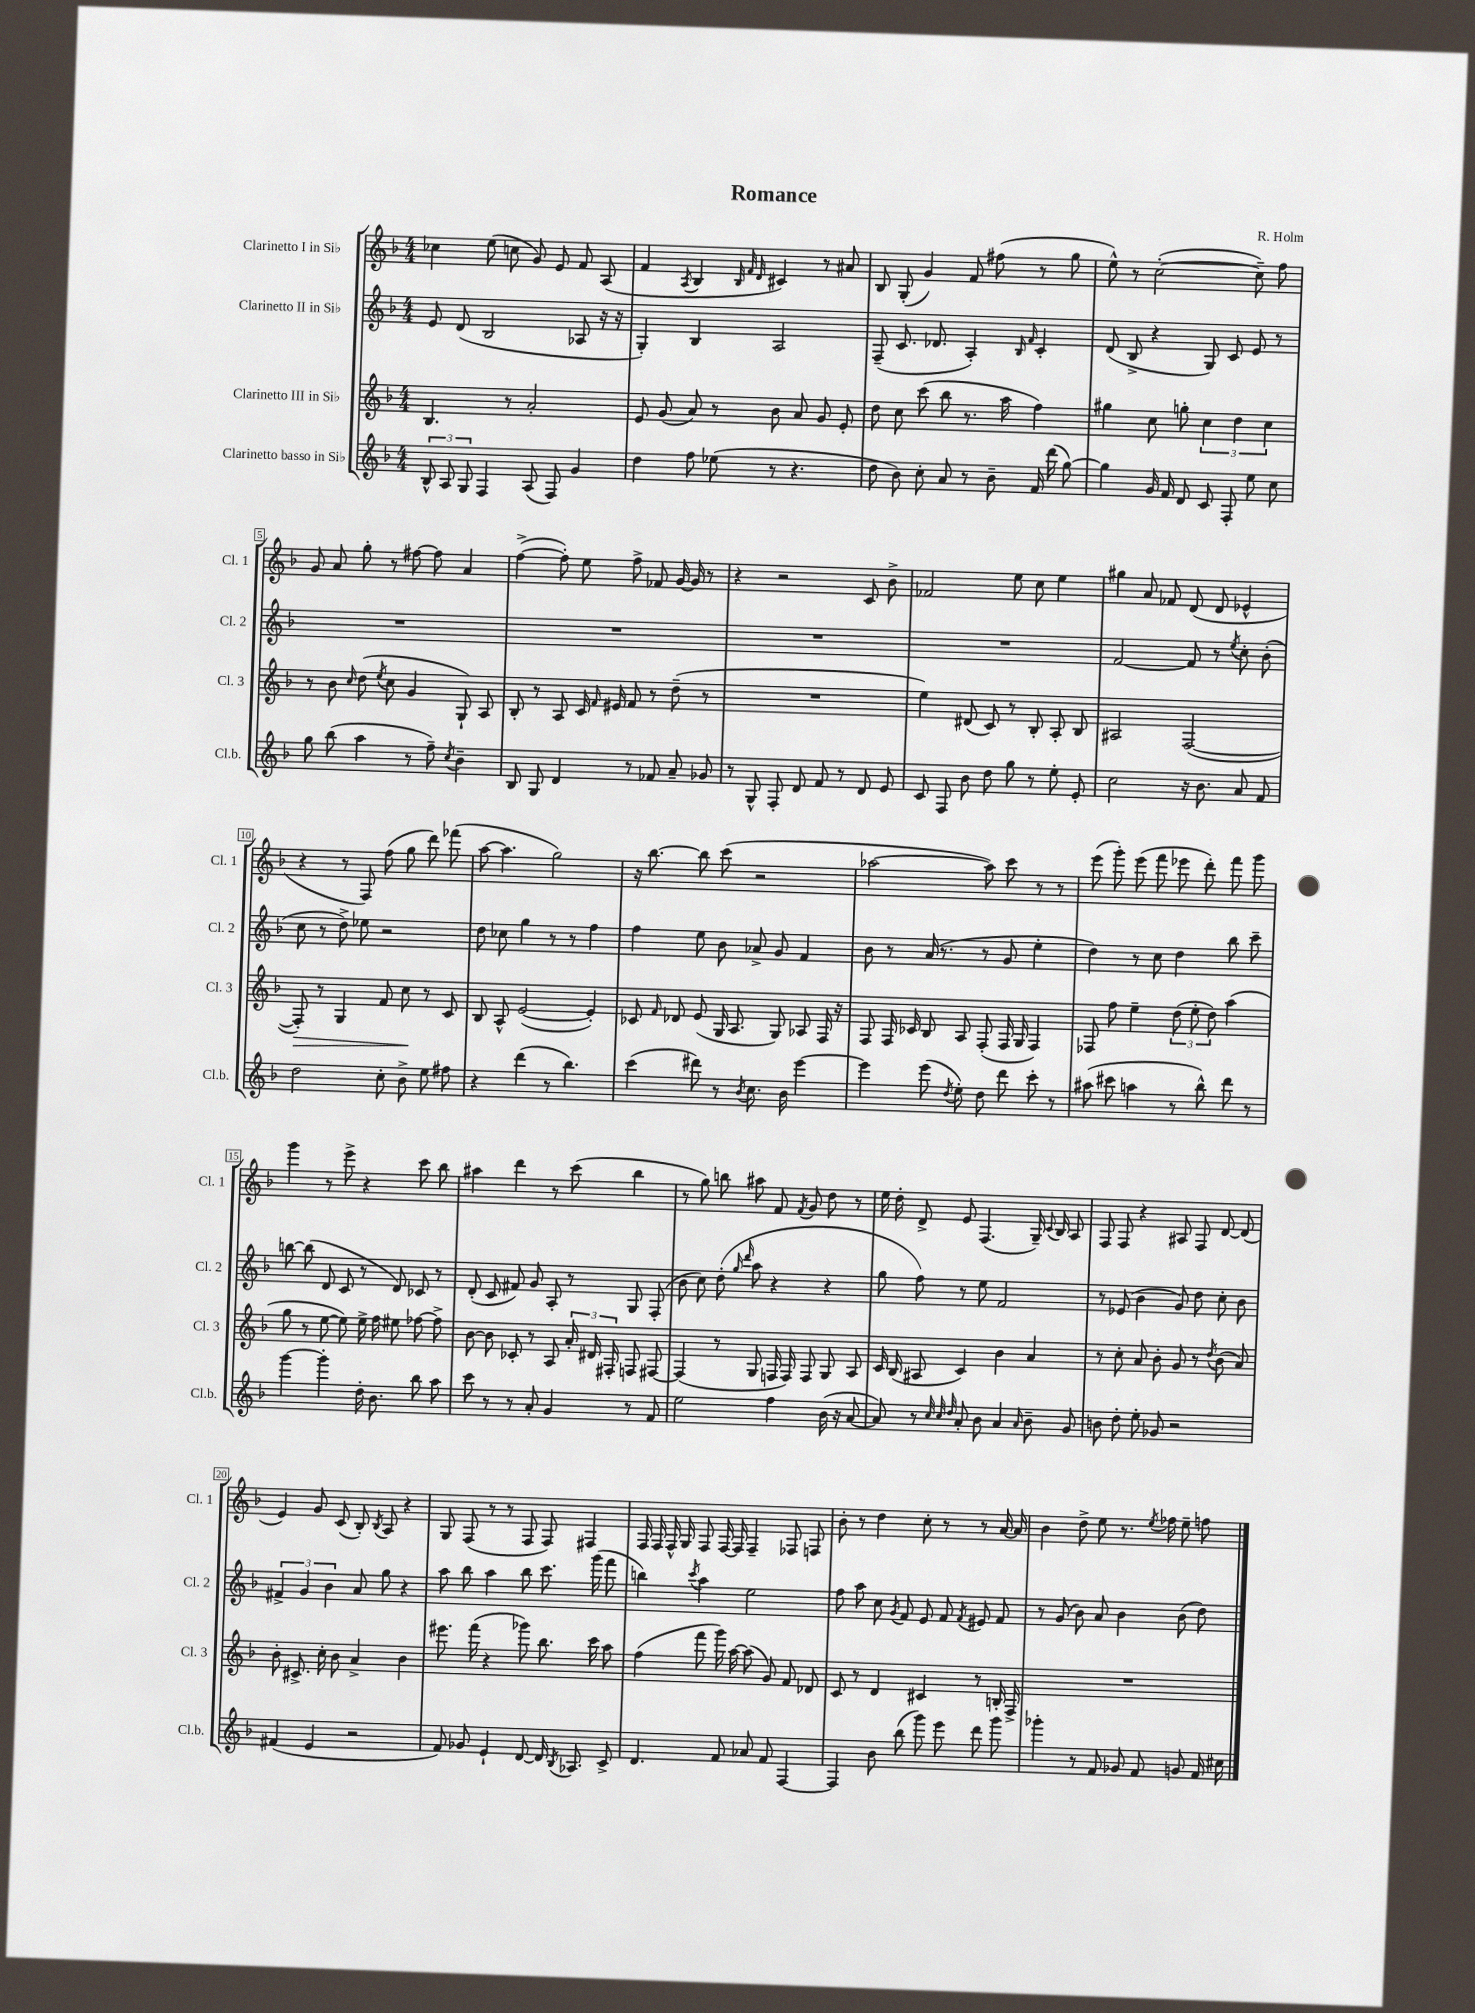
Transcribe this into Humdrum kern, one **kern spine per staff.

**kern	**kern	**dynam	**kern	**kern
*part4	*part3	*part3	*part2	*part1
*staff4	*staff3	*staff3	*staff2	*staff1
*I"Clarinetto basso in Si♭	*I"Clarinetto III in Si♭	*	*I"Clarinetto II in Si♭	*I"Clarinetto I in Si♭
*I'Cl.b.	*I'Cl. 3	*	*I'Cl. 2	*I'Cl. 1
*clefG2	*clefG2	*	*clefG2	*clefG2
*k[b-]	*k[b-]	*	*k[b-]	*k[b-]
*M4/4	*M4/4	*	*M4/4	*M4/4
=1	=1	=1	=1	=1
12B-^^/	4.B-/	.	8e/	4cc-X\
12A/	.	.	.	.
.	.	.	(8d/	.
12G/	.	.	.	.
4F/	.	.	2B-/	(8ee\
.	8r	.	.	8ccn\
(8A/	2a'/	.	.	8g/)
8F/)	.	.	.	8e/
4g/	.	.	8A-X/	8f/
.	.	.	16r	(8A/
.	.	.	16r	.
=2	=2	=2	=2	=2
4dd\	8e/	.	4G'/)	4f/
.	(8g/	.	.	.
.	.	.	.	8qA/
8ff\	8a/)	.	4B-/	4B-/
(8ee-X\	8r	.	.	.
.	.	.	.	32qqB-/
.	.	.	.	32qqf/
.	.	.	.	32qqd/
8r	8b-\	.	2A/	4c#X/)
4.r	8a/	.	.	.
.	8g/	.	.	8r
.	8e'/	.	.	8a#X/
=3	=3	=3	=3	=3
8dd\	8dd\	.	(8F~/	8B-/
8b-\)	8cc\	.	8.c/	(8G'/
8cc'\	(8ccc\	.	.	4g/)
.	.	.	8.d-X/	.
8a/	8bb-\	.	.	.
8r	8.r	.	4A'/)	8f/
8b-~\	.	.	.	(8ff#X\
.	16aa\	.	.	.
.	.	.	16qqB-/	.
.	.	.	16qqf/	.
16f/	4ff\)	.	4c'/	8r
(16ddd\	.	.	.	.
[8gg\)	.	.	.	8gg\
=4	=4	=4	=4	=4
4gg\]	4gg#X\	.	(8d/	8ee^^\)
.	.	.	8B-^/	8r
16g/	8cc\	.	4r	([2cc'\
16f/	.	.	.	.
8d/	8ggn'\	.	.	.
8c/	6cc\	.	8G/)	.
8F'/	.	.	8c/	.
.	6dd\	.	.	.
8ee\	.	.	8e/	8cc~\])
.	6cc\	.	.	.
8cc\	.	.	8r	8ff\
!!LO:LB:g=z
=5	=5	=5	=5	=5
8gg\	8r	.	1r	8g/
(8bb-\	8b-\	.	.	8a/
.	16qqcc/	.	.	.
4aa\	(8dd\	.	.	8gg'\
.	8qee/	.	.	.
.	8cc\	.	.	8r
8r	4g/	.	.	[8ff#X\
8ff~\)	.	.	.	8ff#\]
8qcc/	.	.	.	.
4b-~\	8G`/)	.	.	4a/
.	8A/	.	.	.
=6	=6	=6	=6	=6
8B-/	8B-'/	.	1r	([4ff^\
8G/	8r	.	.	.
4d/	8A/	.	.	8ff'\])
.	16c/	.	.	8ee\
.	16qqf/	.	.	.
.	16e#X/	.	.	.
8r	8f/	.	.	8ff^\
8f-X/	8r	.	.	8f-X/
8a~/	(8dd~\	.	.	[16g/
.	.	.	.	16g/]
8g-X/	8r	.	.	8r
=7	=7	=7	=7	=7
8r	1r	.	1r	4r
8G^^/	.	.	.	.
8F'/	.	.	.	2r
8d/	.	.	.	.
8f/	.	.	.	.
8r	.	.	.	.
8d/	.	.	.	8c/
8e/	.	.	.	8b-^\
=8	=8	=8	=8	=8
8c/	4ee\)	.	1r	2f-X/
8F/	.	.	.	.
8b-\	(8d#X/	.	.	.
8dd\	8c/)	.	.	.
8gg\	8r	.	.	8ee\
8r	8B-'/	.	.	8cc\
8ee'\	8A'/	.	.	4ee\
8e'/	8B-/	.	.	.
=9	=9	=9	=9	=9
2cc\	2A#X/	.	[2f/	4gg#X\
.	.	.	.	8a/
.	.	.	.	8f-X/
16r	([2F/	.	8f/]	(8d/
8.b-\	.	.	.	.
.	.	.	8r	8d/
.	.	.	8qee/	.
8a/	.	.	8cc'\	4e-X^^/
8f/	.	.	(8b-'\	.
!!LO:LB:g=z
=10	=10	=10	=10	=10
!	!	!LO:HP:b	!	!
2dd\	8F'/])	>	8cc\	4r
.	8r	.	8r	.
.	4G/	.	8dd^\)	8r
.	.	.	8ee-X\	8F/)
8cc'\	8f/	.	2r	(8ff\
8b-^\	8cc\	.	.	8gg\
8ee\	8r	]	.	8ddd\)
8ff#X\	8c/	.	.	(8fff-X\
=11	=11	=11	=11	=11
4r	8B-/	.	8dd\	[8aa\
.	8A^^/	.	8cc-X\	4.aa\]
(4ddd\	([2e/	.	4gg\	.
8r	.	.	8r	2gg\)
4.bb-\)	.	.	8r	.
.	4e'/])	.	4ff\	.
=12	=12	=12	=12	=12
(4ccc\	8c-X/	.	4ff\	16r
.	.	.	.	[8.bb-\
.	16qqf/	.	.	.
.	8d-X/	.	.	.
8ddd#X\)	(8e/	.	8ee\	8bb-\]
8r	16G/	.	8b-\	(8ccc\
.	8.A/	.	.	.
8qb-/	.	.	.	.
8.cc\	.	.	8a-X^/	2r
.	8G/)	.	8g/	.
16b-\	.	.	.	.
[4eee\	8A-X/	.	4f/	.
.	16F/	.	.	.
.	16r	.	.	.
=13	=13	=13	=13	=13
4eee\]	8F/	.	8b-\	[2aa-X\
.	16F/	.	8r	.
.	16c-X/	.	.	.
(8eee\	8B-/	.	(16a/	.
.	.	.	8.r	.
8qdd/	.	.	.	.
8ee'\)	8A/	.	.	.
8dd\	(8F'/	.	8r	8aa-\])
8ddd\	16F/	.	8g/	8ccc\
.	16G/	.	.	.
8ccc'\	4F/)	.	4ee'\	8r
8r	.	.	.	8r
=14	=14	=14	=14	=14
(8aa#X\	8F-X/	.	4dd\)	(8eee\
8ccc#X\	8ff\	.	.	8ggg'\)
4aan\	4ee~\	.	8r	(8eee\
.	.	.	8cc\	8fff\
8r	(12dd\	.	4dd\	8eee-X\
.	12ee'\	.	.	.
8bb-^^\)	.	.	.	8ddd'\)
.	12dd\)	.	.	.
8ddd\	(4aa\	.	8bb-\	8fff\
8r	.	.	8ccc~\	8ggg\
!!LO:LB:g=z
=15	=15	=15	=15	=15
[4ggg\	8gg\	.	[8bbn\	4ggg\
.	8r	.	(8bb\]	.
4ggg'\]	[8ee\	.	8d/	8r
.	8ee\])	.	8c/	8eee^\
16dd'\	16ee^\	.	8r	4r
8.b-\	16ff\	.	.	.
.	8ee#X\	.	8d/)	.
8bb-\	[8ff-X\	.	8c-X/	8ccc\
8aa\	8ff-^\]	.	8r	8bb-\
=16	=16	=16	=16	=16
8ccc\	[8b-\	.	(8d'/	4aa#X\
8r	8b-\]	.	8c/	.
8r	8c-X'/	.	8f#X/)	4ddd\
8a'/	8r	.	8g/	.
4g/	8A/	.	8A'/	8r
.	24a'/	.	8r	(8ccc\
.	24d#X/	.	.	.
.	24F#X'/	.	.	.
8r	8Fn/	.	8G/	4bb-\
8f/	[8F#X/	.	(8F'/	.
=17	=17	=17	=17	=17
2ee\	(4F#/]	.	8b-\	8r
.	.	.	8cc\)	8gg\)
.	8r	.	(8dd'\	8bbn\
.	.	.	16qqgg/	.
.	.	.	16qqddd/	.
.	8G/	.	8aa\	8aa#X\
4ff\	16Fn/	.	4r	8f/
.	16F/)	.	.	.
.	.	.	.	8qf/
.	8F/	.	.	8g/
(16b-\	8G/	.	4r	8dd\
16r	.	.	.	.
[8a/	8A/	.	.	8r
=18	=18	=18	=18	=18
8a/])	16c/	.	8gg\	16ee\
.	(16B-/	.	.	16dd'\
8r	8A#X/	.	8ff\)	8d^/
32qqcc/	.	.	.	.
32qqcc/	.	.	.	.
32qqdd/	.	.	.	.
8a'/	4c/)	.	8r	8e/
8b-\	.	.	8ee\	(4.F/
4a/	4b-\	.	2f/	.
16qqa/	.	.	.	.
8b-~\	4a/	.	.	16G~/)
.	.	.	.	8qqc/
.	.	.	.	16B-/
8g/	.	.	.	8A/
=19	=19	=19	=19	=19
8bn\	8r	.	8r	8F/
8dd'\	8cc'\	.	(8e-X/	8F/
8ee'\	8a/	.	4b-\	4r
8g-X/	8b-'\	.	.	.
2r	8g/	.	8g/)	8A#X/
.	8r	.	8dd\	8F/
.	8qdd/	.	.	.
.	(8b-\	.	8cc'\	[8d/
.	8a/)	.	8b-\	(8d/]
!!LO:LB:g=z
=20	=20	=20	=20	=20
(4f#X/	8b-'\	.	6f#X^/	4e/)
.	8.c#X^/	.	.	.
.	.	.	6g/	.
4e/	.	.	.	8g/
.	16cc'\	.	.	.
.	.	.	6b-\	.
.	8b-\	.	.	(8c/
2r	4a^/	.	8a/	8B-'/)
.	.	.	.	8qB-/
.	.	.	8gg\	8A/
.	4b-\	.	4r	4r
=21	=21	=21	=21	=21
8f/)	8.eee#X\	.	8aa\	8G/
8g-X/	.	.	8bb-\	(8F/
.	(16fff\	.	.	.
4e`/	4r	.	4aa\	8r
.	.	.	.	8r
[8d/	8ggg-X\)	.	8bb-\	8F/
16d/]	8.bb-\	.	8.ccc\	8F/)
8qB-/	.	.	.	.
8.A-X/	.	.	.	.
.	.	.	.	4F#X/
.	16ccc\	.	(16ggg\	.
8c^/	8aa\	.	8fff\	.
=22	=22	=22	=22	=22
4.d/	(4ff\	.	4bbn\)	16F/
.	.	.	.	16F/
.	.	.	.	16F^^/
.	.	.	.	16G/
.	.	.	8qccc/	.
.	8fff\	.	4aa\	8F/
8f/	16ggg\)	.	.	[16F/
.	[16aa\	.	.	16F/]
8a-X/	(8aa\]	.	2ee\	4F~/
8f/	8g/)	.	.	.
[4F/	8f/	.	.	8F-X/
.	8d-X/	.	.	8Fn/
=23	=23	=23	=23	=23
4F/]	8c/	.	8ff\	8b-'\
.	8r	.	8aa\	8r
8b-\	4d/	.	8cc\	4dd\
.	.	.	8qg/	.
(8bb-\	.	.	8f/	.
8ggg\)	4c#X/	.	8e/	8cc'\
8eee\	.	.	8f/	8r
.	.	.	8qf/	.
8ddd\	8r	.	8e#X/	8r
8ggg\	16Bn'/	.	8f/	[16a/
.	16F^/	.	.	16a/]
=24	=24	=24	=24	=24
4ggg-X'\	1r	.	8r	4b-\
.	.	.	(8g/	.
8r	.	.	8b-\)	8dd^\
8f/	.	.	8a/	8ee\
8g-X/	.	.	4b-\	8.r
8f/	.	.	.	.
.	.	.	.	8qee/
.	.	.	.	16ff-X\
8gn/	.	.	(8b-\	8ee~\
16f/	.	.	8dd\)	8ffn\
16cc#X\	.	.	.	.
==	==	==	==	==
*-	*-	*-	*-	*-
